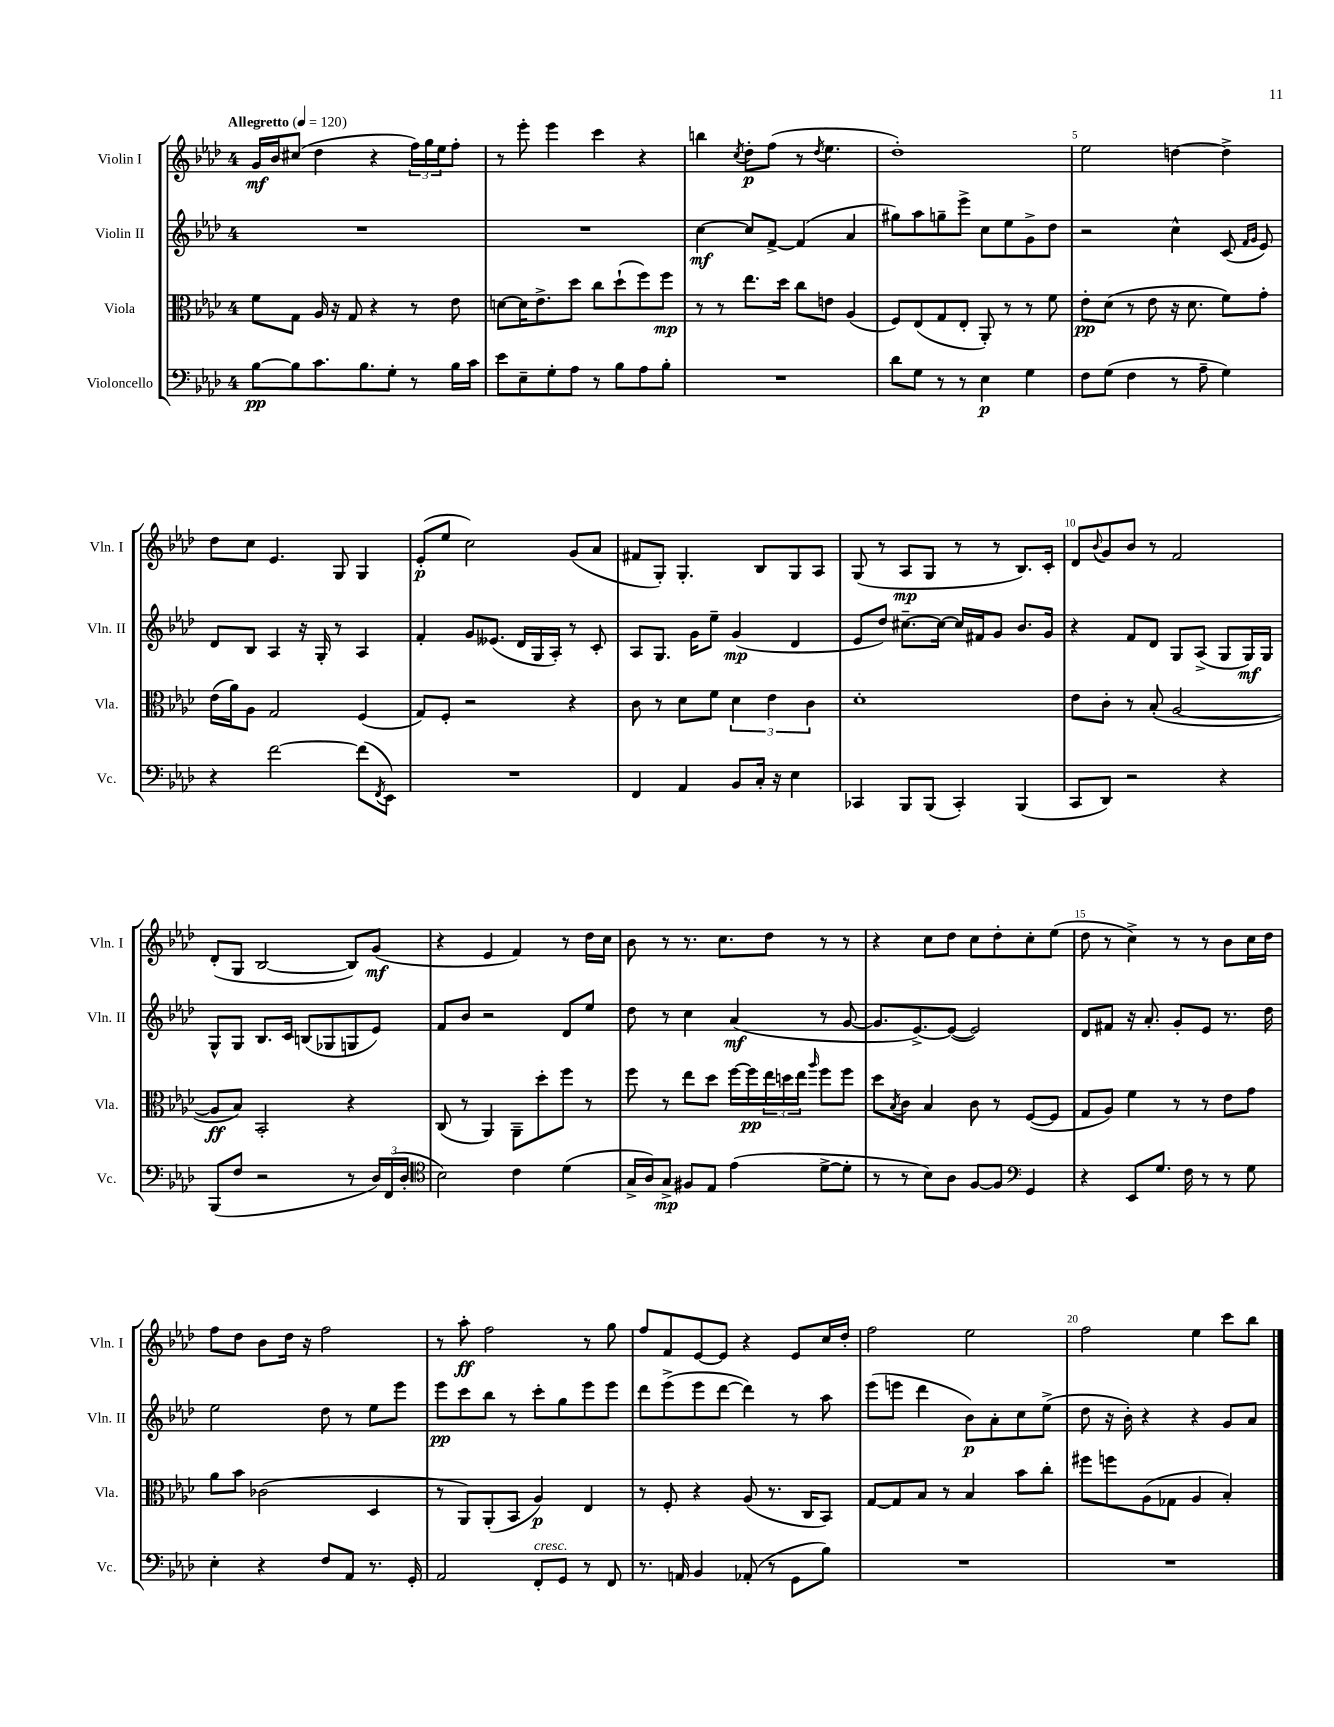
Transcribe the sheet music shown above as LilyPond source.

<<
\new StaffGroup <<
\new Staff = "s0" \with { instrumentName = "Violin I" shortInstrumentName = "Vln. I" } {
    \clef treble \key aes \major \once \override Staff.TimeSignature.style = #'single-digit \time 4/4 \tempo "Allegretto" 4 = 120
    g'16\mf bes'16 cis''8( des''4 r4 \tuplet 3/2 { f''16) g''16 ees''16 } f''8-. |
    r8 ees'''8-. ees'''4 c'''4 r4 |
    b''4 \acciaccatura { c''8 } des''8-.\p f''8( r8 \acciaccatura { des''8 } ees''4. |
    des''1-.) |
    ees''2 d''4~ d''4-> |
    des''8 c''8 ees'4. g8 g4 |
    ees'8-.\p( ees''8 c''2) g'8( aes'8 |
    fis'8 g8-.) g4.-. bes8 g8 aes8 |
    g8( r8 aes8\mp g8 r8 r8 bes8.) c'16-. |
    des'8 \appoggiatura { bes'8 } g'8 bes'8 r8 f'2 |
    des'8-.( g8 bes2~ bes8) g'8\mf( |
    r4 ees'4 f'4) r8 des''16 c''16 |
    bes'8 r8 r8. c''8. des''8 r8 r8 |
    r4 c''8 des''8 c''8 des''8-. c''8-. ees''8( |
    des''8 r8 c''4->) r8 r8 bes'8 c''16 des''16 |
    f''8 des''8 bes'8 des''16 r16 f''2 |
    r8 aes''8-.\ff f''2 r8 g''8 |
    f''8 f'8 ees'8~ ees'8 r4 ees'8 c''16 des''16-. |
    f''2 ees''2 |
    f''2 ees''4 c'''8 bes''8 \bar "|." |
}
\new Staff = "s1" \with { instrumentName = "Violin II" shortInstrumentName = "Vln. II" } {
    \clef treble \key aes \major \once \override Staff.TimeSignature.style = #'single-digit \time 4/4
    R1 |
    R1 |
    c''4~\mf c''8 f'8~-> f'4( aes'4 |
    gis''8) aes''8 g''8-- ees'''8-> c''8 ees''8 g'8-> des''8 |
    r2 c''4-^ c'8( \grace { f'16 g'16 } ees'8) |
    des'8 bes8 aes4 r16 g16-. r8 aes4 |
    f'4-. g'8 eeses'8.( des'16 g16 aes16-.) r8 c'8-. |
    aes8 g8. g'16 ees''8-- g'4\mp( des'4 |
    ees'8 des''8) cis''8.~-- cis''16~ cis''16 fis'16 g'8 bes'8. g'16 |
    r4 f'8 des'8 g8 aes8->( g8 g16\mf) g16 |
    g8-^ g8 bes8. c'16 b8( ges8 g8 ees'8) |
    f'8 bes'8 r2 des'8 ees''8 |
    des''8 r8 c''4 aes'4\mf( r8 g'8~ |
    g'8. ees'8.~->) ees'8~( ees'2) |
    des'8 fis'8 r16 aes'8.-. g'8-. ees'8 r8. des''16 |
    ees''2 des''8 r8 ees''8 ees'''8 |
    ees'''8\pp c'''8 bes''8 r8 c'''8-. g''8 ees'''8 ees'''8 |
    des'''8 ees'''8->( ees'''8 des'''8~ des'''4) r8 aes''8 |
    ees'''8( e'''8 des'''4 bes'8\p) aes'8-. c''8 ees''8->( |
    des''8 r16 bes'16-.) r4 r4 g'8 aes'8 \bar "|." |
}
\new Staff = "s2" \with { instrumentName = "Viola" shortInstrumentName = "Vla." } {
    \clef alto \key aes \major \once \override Staff.TimeSignature.style = #'single-digit \time 4/4
    f'8 g8 aes16 r16 g8 r4 r8 ees'8 |
    d'8~ d'16 ees'8.-> des''8 c''8 des''8-!( f''8) f''8\mp |
    r8 r8 ees''8. des''16 c''8 e'8 aes4( |
    f8) ees8( g8 ees8-. aes,8-.) r8 r8 f'8 |
    ees'8-.\pp des'8( r8 ees'8 r16 des'8. f'8) g'8-. |
    ees'16( aes'16) aes8 g2 f4( |
    g8) f8-. r2 r4 |
    c'8 r8 des'8 f'8 \tuplet 3/2 { des'4 ees'4 c'4 } |
    des'1-. |
    ees'8 c'8-. r8 bes8-.( aes2~ |
    aes8\ff bes8) bes,2-. r4 |
    c8( r8 aes,4) aes,8-- des''8-. f''8 r8 |
    f''8 r8 ees''8 des''8 f''16~ f''16\pp \tuplet 3/2 { ees''16 d''16 ees''16 } \grace { aes''16 } f''8 f''8 |
    des''8 \acciaccatura { bes8 } c'8 bes4 c'8 r8 f8~( f8 |
    g8 aes8) f'4 r8 r8 ees'8 g'8 |
    aes'8 bes'8 ces'2( des4 |
    r8 aes,8) aes,8-.( bes,8 aes4\p) ees4 |
    r8 f8-. r4 aes8( r8. c16 bes,8) |
    g8~ g8 bes8 r8 bes4 bes'8 c''8-. |
    fis''8 f''8 aes8( ges8 aes4 bes4-.) \bar "|." |
}
\new Staff = "s3" \with { instrumentName = "Violoncello" shortInstrumentName = "Vc." } {
    \clef bass \key aes \major \once \override Staff.TimeSignature.style = #'single-digit \time 4/4
    bes8~\pp bes8 c'8. bes8. g8-. r8 bes16 c'16 |
    ees'8 ees8-- g8-. aes8 r8 bes8 aes8 bes8-. |
    R1 |
    des'8 g8 r8 r8 ees4\p g4 |
    f8 g8( f4 r8 aes8-- g4) |
    r4 f'2~ f'8( \acciaccatura { f,8 } ees,8) |
    R1 |
    f,4 aes,4 bes,8 c16-. r16 ees4 |
    ces,4 bes,,8 bes,,8( ces,4-.) bes,,4( |
    c,8 des,8) r2 r4 |
    bes,,8( f8 r2 r8 \tuplet 3/2 { des16) f,16( des16-. } |
    \clef tenor bes2) c'4 des'4( |
    g16-> aes16) g8->\mp fis8 ees8 ees'4( des'8~-> des'8-. |
    r8 r8 bes8) aes8 f8~ f8 \clef bass g,4 |
    r4 ees,8 g8. f16 r8 r8 g8 |
    ees4-. r4 f8 aes,8 r8. g,16-. |
    aes,2 f,8-.^\markup { \italic "cresc." } g,8 r8 f,8 |
    r8. a,16 bes,4 aes,8-.( r8 g,8 bes8) |
    R1 |
    R1 \bar "|." |
}
>>
>>
\layout { \context { \Score \override BarNumber.break-visibility = ##(#f #t #t) barNumberVisibility = #(every-nth-bar-number-visible 5) } }
